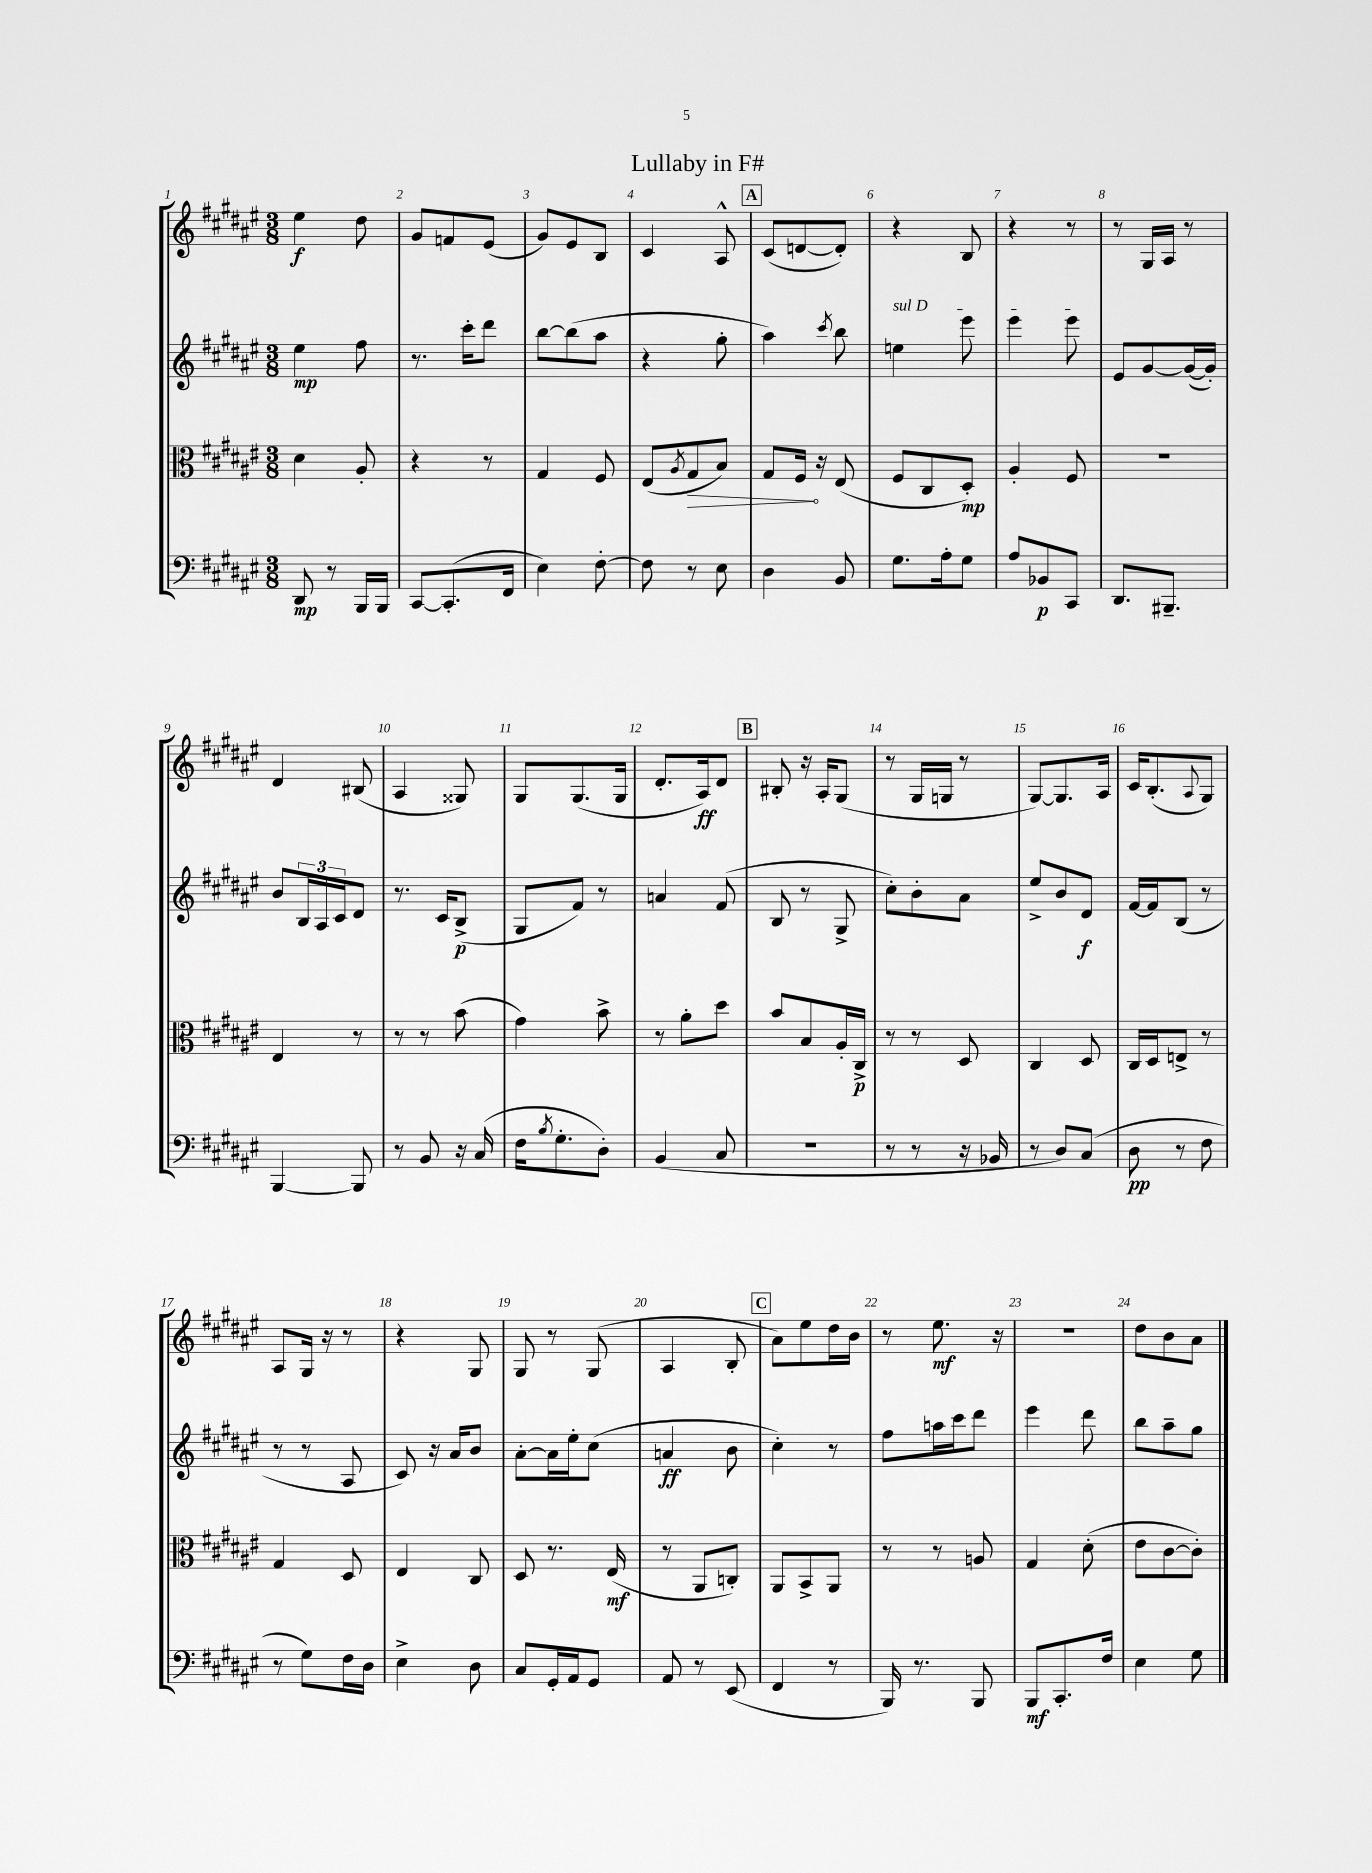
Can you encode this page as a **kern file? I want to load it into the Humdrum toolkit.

**kern	**kern	**kern	**kern
*staff4	*staff3	*staff2	*staff1
*clefF4	*clefC3	*clefG2	*clefG2
*k[f#c#g#d#a#e#]	*k[f#c#g#d#a#e#]	*k[f#c#g#d#a#e#]	*k[f#c#g#d#a#e#]
*M3/8	*M3/8	*M3/8	*M3/8
8DD#	4d#	4ee#	4ee#
8r	.	.	.
16BBB	8A#'	8ff#	8dd#
16BBB	.	.	.
=	=	=	=
[8CC#	4r	8.r	8g#
(8.CC#']	.	.	8f
.	.	16ccc#'	.
.	8r	8ddd#	(8e#
16FF#	.	.	.
=	=	=	=
4E#)	4G#	[8bb	8g#)
.	.	(8bb]	8e#
[8F#'	8F#	8aa#	8B
=	=	=	=
8F#]	(8E#	4r	4c#
.	8qA#	.	.
8r	8G#	.	.
8E#	8B)	8gg#'	8A#^^
=	=	=	=
4D#	8G#	4aa#)	(8c#
.	16F#	.	[8d
.	16r	.	.
.	.	8qccc#	.
8BB	(8E#	8bb	8d'])
=	=	=	=
8.G#	8F#	4ee	4r
.	8C#	.	.
16A#'	.	.	.
8G#	8D#')	8eee#	8B
=	=	=	=
8A#	4A#'	4eee#	4r
8BB-	.	.	.
8CC#	8F#	8eee#	8r
=	=	=	=
8.DD#	4.r	8e#	8r
.	.	[8g#	16G#
8.BBB#~	.	.	16A#
.	.	(16g#_	8r
.	.	16g#'])	.
=	=	=	=
[4BBB	4E#	8b	4d#
.	.	24B	.
.	.	24A#	.
.	.	24c#	.
8BBB]	8r	8d#	(8B#
=	=	=	=
8r	8r	8.r	4A#
8BB	8r	.	.
.	.	16c#	.
16r	(8b	(8B^	8G##)
(16C#	.	.	.
=	=	=	=
16F#	4g#)	8G#	8G#
8qB	.	.	.
8.G#'	.	.	.
.	.	8f#)	(8.G#
8D#')	8b^	8r	.
.	.	.	16G#
=	=	=	=
(4BB	8r	4a	8.d#'
.	8a#'	.	.
.	.	.	16A#)
8C#	8dd#	(8f#	8d#
=	=	=	=
4.r	8b	8B	8B#'
.	8B	8r	16r
.	.	.	16A#'
.	16A#'	8G#^	(8G#
.	16C#^	.	.
=	=	=	=
8r	8r	8cc#')	8r
8r	8r	8b'	16G#
.	.	.	16G
16r	8D#	8a#	8r
16BB-	.	.	.
=	=	=	=
8r	4C#	8ee#^	[8G#)
8D#)	.	8b	8.G#]
(8C#	8D#	8d#	.
.	.	.	16A#
=	=	=	=
8D#	16C#	[16f#	16c#
.	16D#	16f#]	(8.B'
8r	8E^	(8B	.
.	.	.	8qqA#
8F#	8r	8r	8G#)
=	=	=	=
8r	4G#	8r	8A#
8G#)	.	8r	16G#
.	.	.	16r
16F#	8D#	8A#	8r
16D#	.	.	.
=	=	=	=
4E#^	4E#	8c#)	4r
.	.	16r	.
.	.	16a#	.
8D#	8C#	8b	8G#
=	=	=	=
8C#	8D#	[8a#'	8G#
16GG#'	8.r	16a#]	8r
16AA#	.	16ee#'	.
8GG#	.	(8cc#	(8G#
.	(16E#	.	.
=	=	=	=
8AA#	8r	4a	4A#
8r	8AA#	.	.
(8EE#	8C')	8b	8B'
=	=	=	=
4FF#	8AA#	4cc#')	8a#)
.	8BB^	.	8ee#
8r	8AA#	8r	16dd#
.	.	.	16b
=	=	=	=
16BBB)	8r	8ff#	8r
8.r	.	.	.
.	8r	16aa	8.ee#
.	.	16ccc#	.
8BBB	8A	8ddd#	.
.	.	.	16r
=	=	=	=
8BBB	4G#	4eee#	4.r
8.CC#'	.	.	.
.	(8d#'	8ddd#	.
16F#	.	.	.
=	=	=	=
4E#	8e#	8bb	8dd#
.	[8c#	8aa#~	8b
8G#	8c#'])	8gg#	8a#
==	==	==	==
*-	*-	*-	*-
